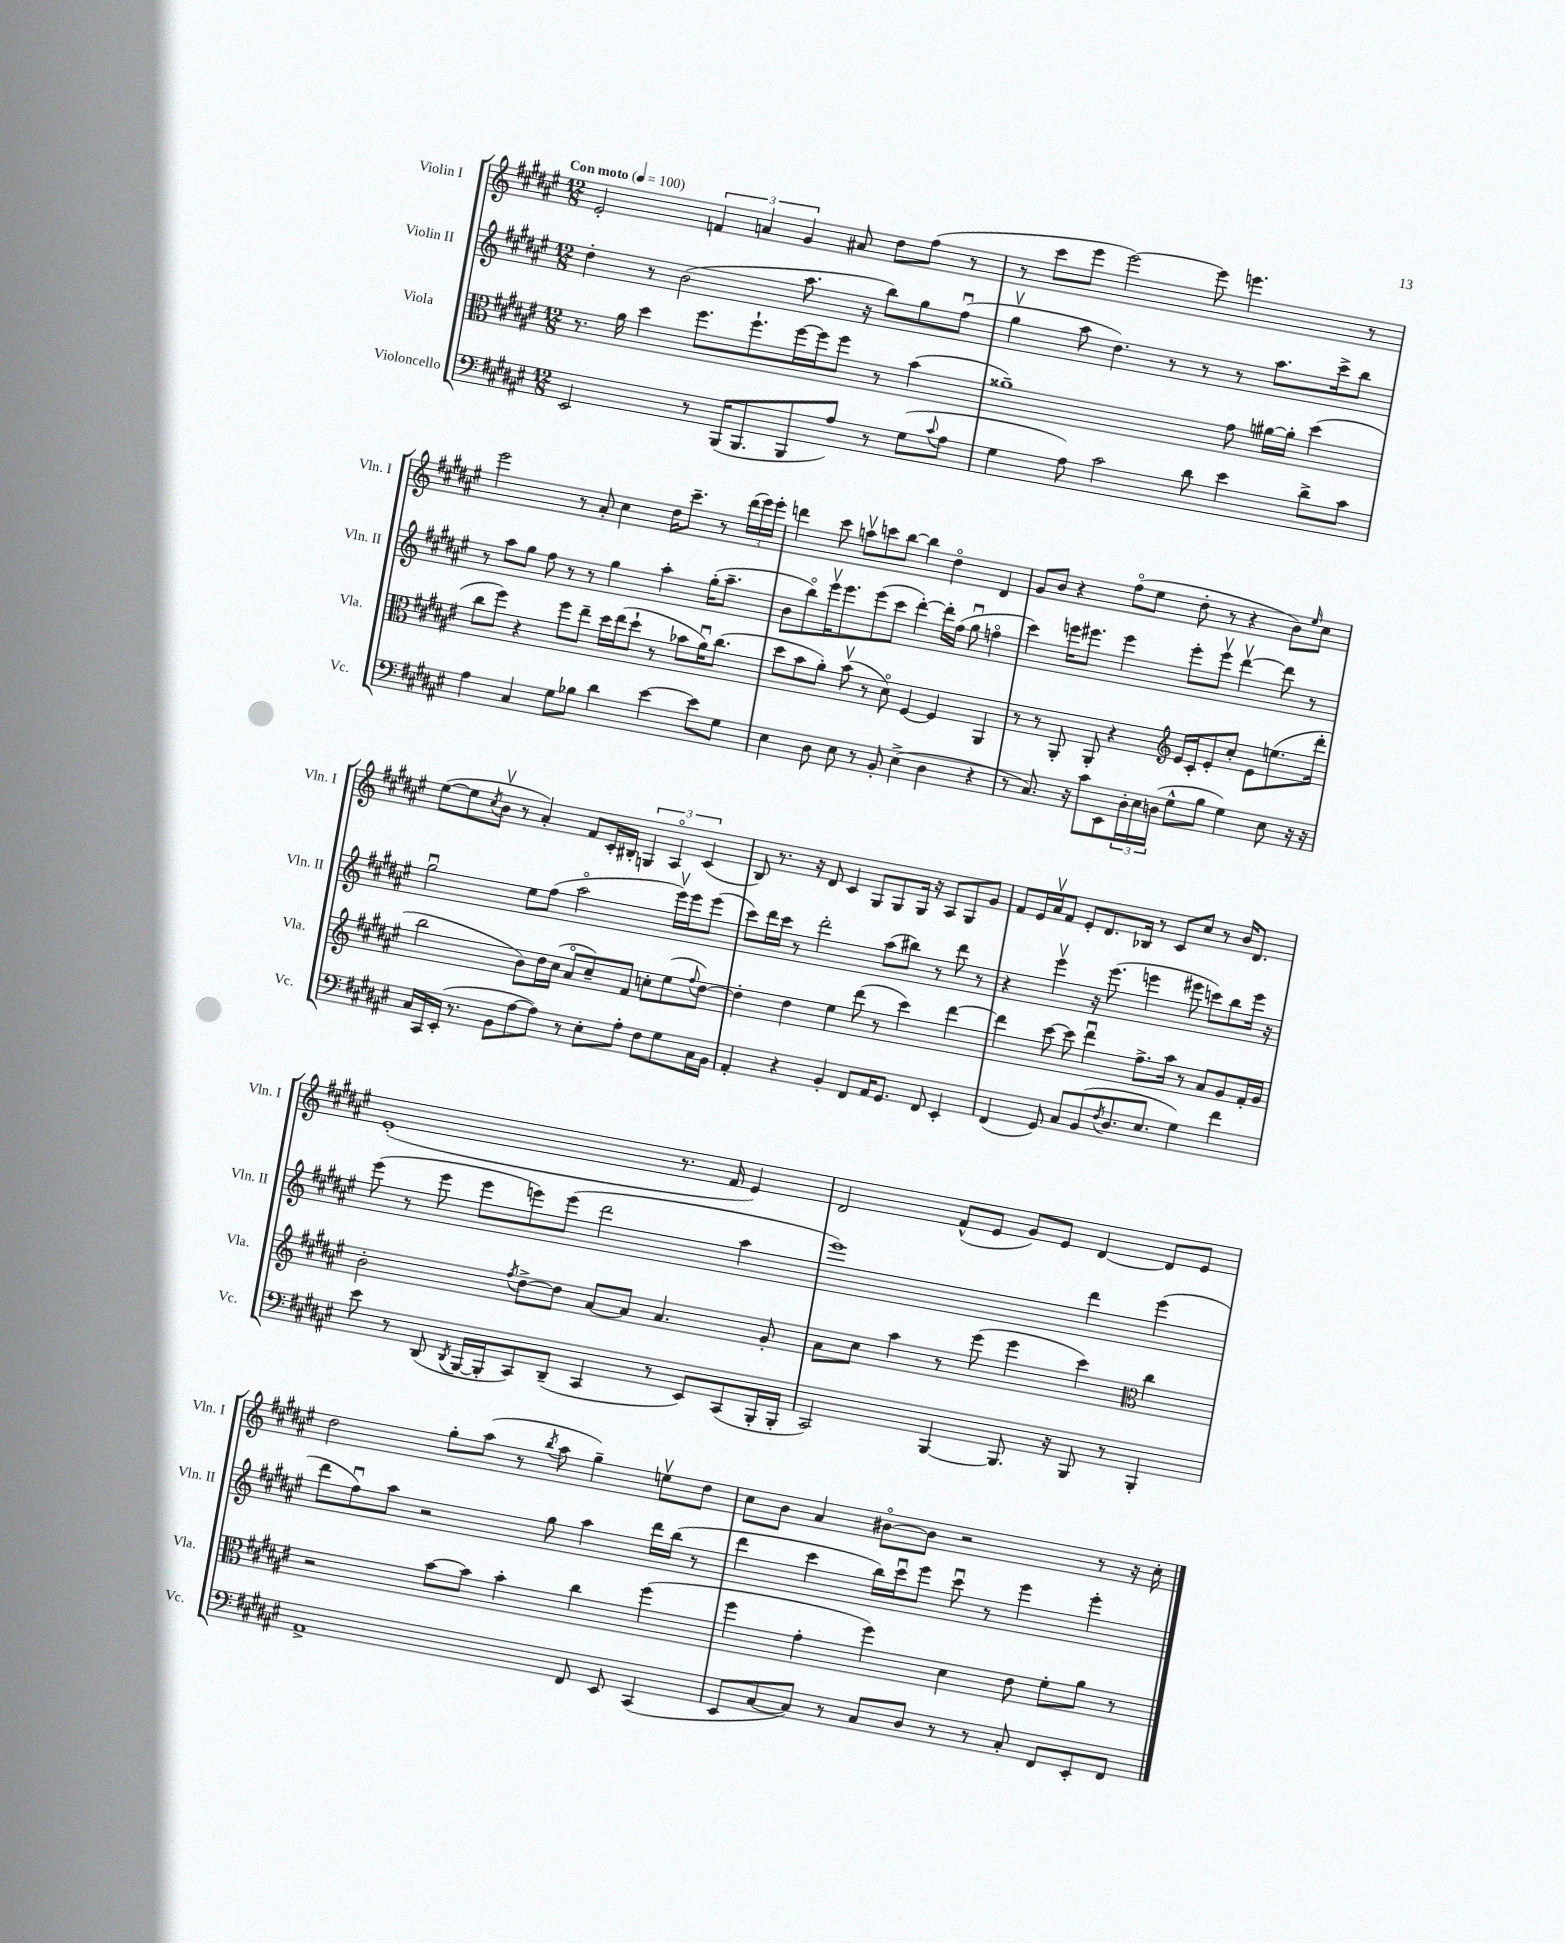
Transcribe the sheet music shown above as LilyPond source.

<<
\new StaffGroup <<
\new Staff = "s0" \with { instrumentName = "Violin I" shortInstrumentName = "Vln. I" } {
    \clef treble \key fis \major \numericTimeSignature \time 12/8 \tempo "Con moto" 4 = 100
    eis'2-. \tuplet 3/2 { f'4 a'4 gis'4 } ais'8 dis''8 fis''8( r8 |
    r8 cis'''8 eis'''8 eis'''2~) eis'''8 e'''4. r8 |
    eis'''2 r8 ais'8-. cis''4 dis''16 cis'''8.-- r8 \tuplet 3/2 { dis'''16( eis'''16) eis'''16-. } |
    d'''4 cis'''8 a''8\upbow c'''8 b''8~ b''4 dis''4\flageolet dis'4 |
    gis'8 b'8 r4 fis''8\flageolet( eis''8 dis''8-. r8 r4 b'8) \grace { eis''16 } cis''8 |
    eis''8~( eis''8 \acciaccatura { cis''8 } b'8\upbow r8 ais'4-.) fis'8 cis'16-. bis16-. \tuplet 3/2 { g4 ais4\flageolet cis'4( } |
    b8) r8. r16 dis'8 cis'4 gis8 gis8 gis16 r16 ais8 gis8 gis'8 |
    fis'8 eis'16 ais'16\upbow fis'8 eis'8-. dis'8. bes16 r8 cis'8 cis''8 r8 b'16 dis'8. |
    eis'1-.( r8. fis'16 eis'4) |
    dis'2 fis'8-^( eis'8 gis'8) eis'8 dis'4~ dis'8 eis'8 |
    dis''2 gis''8-. ais''8( r8 \acciaccatura { b''8 } ais''8 gis''4--) e''8\upbow dis''8 |
    cis''8 b'8 ais'4 bis'8~\flageolet bis'8 r2 r8 r16 cis''16-. \bar "|." |
}
\new Staff = "s1" \with { instrumentName = "Violin II" shortInstrumentName = "Vln. II" } {
    \clef treble \key fis \major \numericTimeSignature \time 12/8
    dis''4-. r8 b'2( ais''8. r16 b''8) gis''8 fis''8\downbow( |
    gis''4\upbow ais''8 dis''4.) r8 r8 r8 ais''8. cis'''16-> b''8 |
    r8 ais''8 gis''8 fis''8 r8 r8 gis''4 ais''4-. gis''16-.( ais''8.-- |
    b'8 b''8\flageolet) eis'''16\upbow eis'''8. eis'''8( cis'''8 dis'''4~-.) dis'''16-. fis''16( gis''8\downbow f''4\flageolet |
    cis'''4) e'''16 eis'''8. eis'''4 eis'''8-. eis'''8\upbow dis'''4~\upbow dis'''8 r8 |
    gis''2\downbow eis''8 fis''8( ais''2\flageolet eis'''16\upbow) eis'''16 eis'''8( |
    cis'''8) dis'''16 cis'''16 r8 dis'''2-. ais''8( bis''8) r8 dis'''8 r8 |
    r4 eis'''4\upbow r16 eis'''8.( e'''4 eis'''8 c'''8) b''8 eis'''16 r16 |
    eis'''8( r8 eis'''8 eis'''8 e'''8) e'''8( dis'''2 ais''4 |
    eis'''1) dis'''4 eis'''4( |
    dis'''8 fis''8\downbow) ais''8 r2 gis''8 ais''4 dis'''16 b''16( r8 |
    dis'''4 cis'''4 b''16) cis'''16\downbow eis'''8 cis'''8\downbow r8 eis'''4 eis'''4-. \bar "|." |
}
\new Staff = "s2" \with { instrumentName = "Viola" shortInstrumentName = "Vla." } {
    \clef alto \key fis \major \numericTimeSignature \time 12/8
    r8. ais'16 dis''4 fis''8. fis''8.-! fis''16~ fis''16 fis''8 r8 b'4( |
    aisis'1--) gis'8 ais'16~ ais'16-. dis''4( |
    cis''8 fis''8) r4 fis''8 eis''8-- dis''16 eis''16( dis''8-! r8 bes'8 ais'16\downbow) cis''8.( |
    dis''8 b'8 ais'8-.) b'8\upbow( r8 dis'8\flageolet) fis4~ fis4 ais,4 |
    r8 r8 ais,8-. ais,8-. r4 \clef treble eis'16 cis'16-. eis'8-. cis''8-. eis'8 e''8.( dis'''16-. |
    b''2 b'8) dis''16 cis''16( ais'8\flageolet cis''8--) fis'8 c''8-. eis''8( \appoggiatura { fis''8 } dis''8~) |
    dis''4-. dis''4 eis''4 dis'''8( r8 cis'''4) dis'''4~ |
    dis'''4 cis'''8~ cis'''8 dis'''4\downbow fis''8.-> ais''16 r8 ais'8 gis'8 fis'16-. gis'16 |
    b'2-. \acciaccatura { fis''8 } dis''8~-> dis''8 ais'8~ ais'8 ais'4. gis'8-. |
    ais'8 cis''8 ais''4 r8 eis'''8( eis'''4 cis'''4) \clef alto cis''4 |
    r2 b'8~ b'8 b'4-. cis''4 fis''4( |
    fis''4 gis'4-. fis''4) dis'4 eis'8 fis'8-. ais'8 r8 \bar "|." |
}
\new Staff = "s3" \with { instrumentName = "Violoncello" shortInstrumentName = "Vc." } {
    \clef bass \key fis \major \numericTimeSignature \time 12/8
    eis,2 r8 b,,16( b,,8. b,,8 ais8) r8 gis8( \appoggiatura { cis'8 } ais8 |
    gis4 ais8) cis'2 dis'8 eis'4 dis'8-> cis'8 |
    ais4 cis4 gis8 bes8 dis'4 eis'4~ eis'8 gis8 |
    eis4 dis8 eis8 r8 b,8-. eis4->( dis4 r4 |
    r8 cis8.) r16 cis'8 eis,8 \tuplet 3/2 { dis16-. eis16 d16( } gis8-^ b8 gis4) eis8 r16 r16 |
    cis16 cis,16 eis,16-.( r8. b,8 ais8~ ais8) r8 eis8-. ais8-. fis8 gis8 cis16 b,16 |
    ais,4-. r4 b,4-. fis,8 ais,16 gis,8. fis,8 eis,4-. |
    fis,4( gis,8) cis8 b,8( \acciaccatura { fis8 } dis8. eis8. gis4) fis'4 |
    eis'8 r8 dis,8( \acciaccatura { dis,8 } b,,16~ b,,16-. cis,8) dis,8--( cis,4 r8 eis,8) cis,8( b,,16-. b,,16-. |
    cis,2) b,,4~ b,,8. r16 b,,8 r8 b,,4-. |
    ais,1-> fis,8 eis,8 cis,4( |
    eis,8 cis8~ cis8) r8 cis8 dis8 r8 r8 cis8-. fis,8 eis,8-. fis,8 \bar "|." |
}
>>
>>
\layout { \context { \Score \remove "Bar_number_engraver" } }
